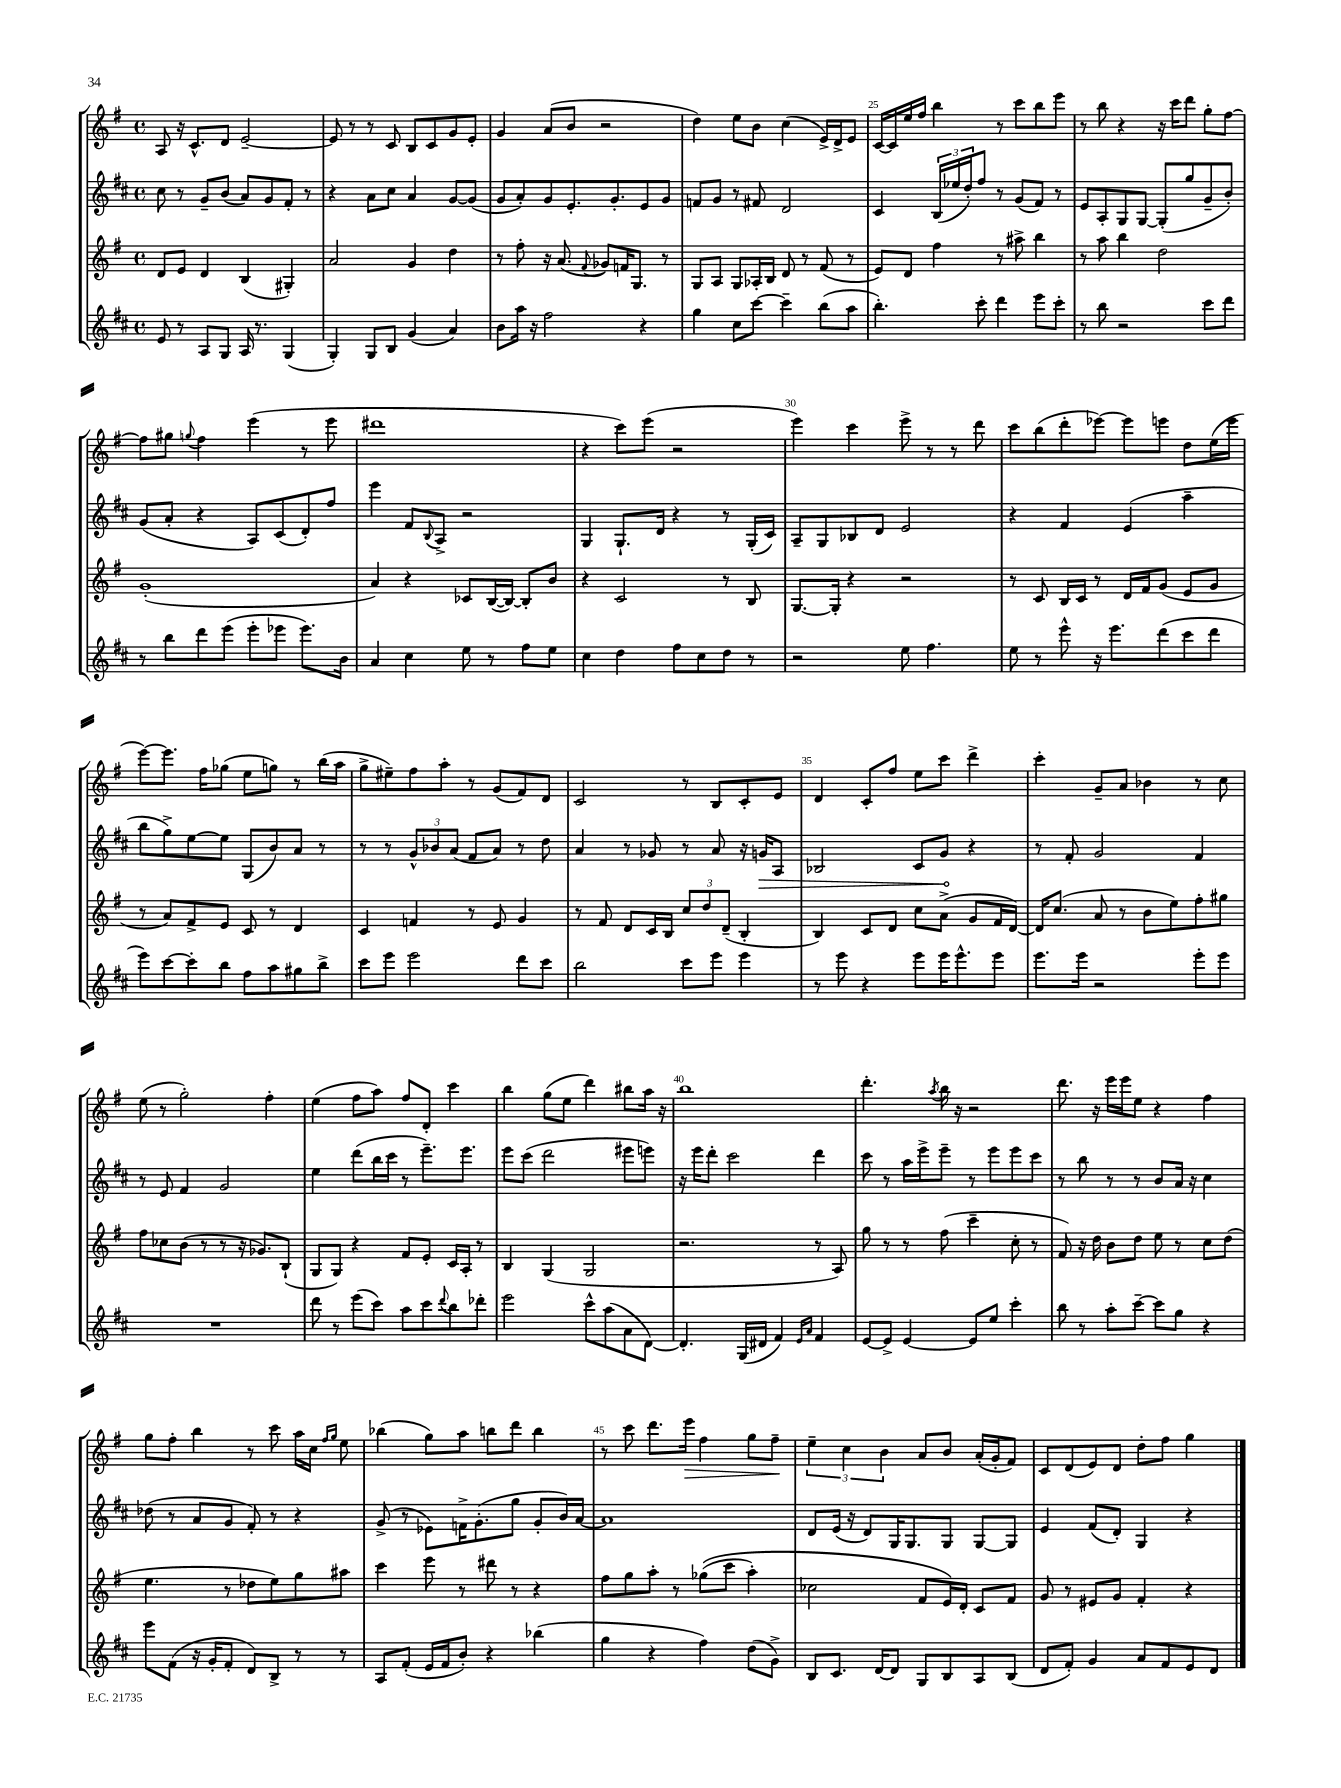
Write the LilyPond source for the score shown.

<<
\new StaffGroup <<
\new Staff = "s0" {
    \clef treble \key g \major \defaultTimeSignature \time 4/4
    a8 r16 c'8.-^ d'8 e'2~-- |
    e'8 r8 r8 c'8 b8 c'8 g'8 e'8-. |
    g'4 a'8( b'8 r2 |
    d''4) e''8 b'8 c''4( e'16->) d'16-> e'8 |
    c'16~ c'16 e''16 fis''16 b''4 r8 c'''8 b''8 e'''8 |
    r8 b''8 r4 r16 c'''16 d'''8 g''8-. fis''8~ |
    fis''8 gis''8 \appoggiatura { g''8 } fis''4 e'''4( r8 e'''8 |
    dis'''1 |
    r4 c'''8) e'''8( r2 |
    e'''4) c'''4 e'''8-> r8 r8 d'''8 |
    c'''8 b''8( d'''8-. ees'''8~) ees'''8 e'''8 d''8 e''16( e'''16 |
    e'''8~) e'''8. fis''16 ges''8( e''8 g''8) r8 b''16( a''16 |
    g''8-> eis''8--) fis''8 a''8-. r8 g'8( fis'8) d'8 |
    c'2 r8 b8 c'8-. e'8 |
    d'4 c'8-. fis''8 e''8 c'''8 d'''4-> |
    c'''4-. g'8-- a'8 bes'4 r8 c''8 |
    e''8( r8 g''2-.) fis''4-. |
    e''4( fis''8 a''8) fis''8 d'8-. c'''4 |
    b''4 g''8( e''8 d'''4) bis''8 a''16 r16 |
    b''1 |
    d'''4.-. \acciaccatura { a''8 } b''16 r16 r2 |
    d'''8. r16 e'''16 e'''16 e''8 r4 fis''4 |
    g''8 fis''8-. b''4 r8 c'''8 a''16 c''16 \grace { fis''16 g''16 } e''8 |
    bes''4( g''8) a''8 b''8 d'''8 b''4 |
    r8 c'''8 d'''8. e'''16\> fis''4 g''8 fis''8--\! |
    \tuplet 3/2 { e''4-- c''4 b'4 } a'8 b'8 a'16-.( g'16-. fis'8) |
    c'8 d'8( e'8) d'8 d''8-. fis''8 g''4 \bar "|." |
}
\new Staff = "s1" {
    \clef treble \key d \major \defaultTimeSignature \time 4/4
    cis''8 r8 g'8-- b'8( a'8) g'8 fis'8-. r8 |
    r4 a'8 cis''8 a'4 g'8~ g'8( |
    g'8 a'8-.) g'8 e'8.-. g'8.-. e'8 g'8 |
    f'8 g'8 r8 fis'8 d'2 |
    cis'4 \tuplet 3/2 { b16( ees''16 d''16-.) } fis''8 r8 g'8( fis'8) r8 |
    e'8 a8-. g8 g8~ g8-.( g''8 g'8-- b'8-.) |
    g'8( a'8-. r4 a8) cis'8( d'8-.) fis''8 |
    e'''4 fis'8 \appoggiatura { b8 } a8-> r2 |
    g4 g8.-! d'16 r4 r8 g16-.( cis'16) |
    a8-- g8 bes8 d'8 e'2 |
    r4 fis'4 e'4( a''4-- |
    b''8 g''8->) e''8~ e''8 g8( b'8) a'8 r8 |
    r8 r8 \tuplet 3/2 { g'8-^ bes'8 a'8( } fis'8 a'8) r8 d''8 |
    a'4 r8 ges'8 r8 a'8 r16 \once \override Hairpin.circled-tip = ##t g'16\> a8 |
    bes2 cis'8 g'8\! r4 |
    r8 fis'8-. g'2 fis'4 |
    r8 e'8 fis'4 g'2 |
    e''4 d'''8( b''16 cis'''16 r8 e'''8.--) e'''8. |
    e'''8 cis'''8( d'''2 eis'''8 e'''8) |
    r16 e'''16 d'''8-. cis'''2 d'''4 |
    cis'''8 r8 a''16 e'''16-> e'''8-- r8 e'''8 e'''8 cis'''8 |
    r8 b''8 r8 r8 b'8 a'16 r16 cis''4 |
    des''8( r8 a'8 g'8 fis'8-.) r8 r4 |
    g'8->( r8 ees'8) f'16-> g'8.-.( g''8 g'8-. b'16) a'16~ |
    a'1 |
    d'8 e'16( r16 d'8) g16 g8. g8 g8~ g8 |
    e'4 fis'8( d'8-.) g4 r4 \bar "|." |
}
\new Staff = "s2" {
    \clef treble \key g \major \defaultTimeSignature \time 4/4
    d'8 e'8 d'4 b4( gis4-.) |
    a'2 g'4 d''4 |
    r8 fis''8-. r16 a'8.( \appoggiatura { fis'8 } ges'8) f'16 g8. r8 |
    g8 a8 g8 aes16-. b16 d'8 r8 fis'8( r8 |
    e'8) d'8 fis''4 r8 ais''8-> b''4 |
    r8 a''8 b''4 d''2 |
    g'1-.( |
    a'4) r4 ces'8 b16~( b16~) b8-. b'8 |
    r4 c'2 r8 b8 |
    g8.~ g16-. r4 r2 |
    r8 c'8 b16 c'16 r8 d'16 fis'16 g'8( e'8 g'8 |
    r8 a'8) fis'8-> e'8 c'8 r8 d'4 |
    c'4 f'4 r8 e'8 g'4 |
    r8 fis'8 d'8 c'16 b16 \tuplet 3/2 { c''8 d''8 d'8--( } b4-. |
    b4) c'8 d'8 c''8 a'8->( g'8 fis'16 d'16~) |
    d'16 c''8.( a'8 r8 b'8 e''8) fis''8-. gis''8 |
    fis''8 ces''8 b'8( r8 r8 r16 ges'8.) b8-!( |
    g8 g8) r4 fis'8 e'8-. c'16 a16-. r8 |
    b4 g4( g2 |
    r2. r8 a8) |
    g''8 r8 r8 fis''8( c'''4-- c''8-. r8 |
    fis'8) r16 d''16 b'8 d''8 e''8 r8 c''8 d''8( |
    e''4. r8 des''8 e''8) g''8 ais''8 |
    c'''4 e'''8 r8 dis'''8 r8 r4 |
    fis''8 g''8 a''8-. r8 ges''8(\( c'''8 a''4-.) |
    ces''2 fis'8 e'16\) d'16-. c'8 fis'8 |
    g'8 r8 eis'8 g'8 fis'4-. r4 \bar "|." |
}
\new Staff = "s3" {
    \clef treble \key d \major \defaultTimeSignature \time 4/4
    e'8 r8 a8 g8 a16 r8. g4( |
    g4-.) g8 b8 g'4( a'4) |
    b'8 a''16 r16 fis''2 r4 |
    g''4 cis''8 cis'''8~ cis'''4-- b''8( a''8 |
    b''4.-.) cis'''8-. d'''4 e'''8 cis'''8-. |
    r8 b''8 r2 cis'''8 d'''8 |
    r8 b''8 d'''8 e'''8( e'''8-. ees'''8 ees'''8.) b'16 |
    a'4 cis''4 e''8 r8 fis''8 e''8 |
    cis''4 d''4 fis''8 cis''8 d''8 r8 |
    r2 e''8 fis''4. |
    e''8 r8 e'''8-^ r16 e'''8. d'''8( cis'''8 d'''8 |
    e'''8) cis'''8~ cis'''8-. b''8 fis''8 a''8 gis''8 b''8-> |
    cis'''8 e'''8 e'''2 d'''8 cis'''8 |
    b''2 cis'''8 e'''8 e'''4 |
    r8 e'''8 r4 e'''8 e'''16 e'''8.-^ e'''8 |
    e'''8. e'''16 r2 e'''8-. e'''8 |
    R1 |
    d'''8 r8 e'''8( cis'''8) a''8 cis'''8 \appoggiatura { d'''8 } b''8 des'''8-. |
    e'''2 cis'''8-^ a''8( a'8 d'8~) |
    d'4.-. g16( dis'16 fis'4) \grace { e'16 a'16 } fis'4 |
    e'8~ e'8-> e'4~ e'8 e''8 cis'''4-. |
    b''8 r8 a''8-. cis'''8~-- cis'''8 g''8 r4 |
    e'''8 fis'8( r16 g'16-. fis'8-. d'8) b8-> r8 r8 |
    a8 fis'8-.( e'16 fis'16 b'8-.) r4 bes''4( |
    g''4 r4 fis''4) d''8( g'8->) |
    b8 cis'8. d'16~ d'8 g8 b8 a8 b8( |
    d'8 fis'8-.) g'4 a'8 fis'8 e'8 d'8 \bar "|." |
}
>>
>>
\layout { \context { \Score currentBarNumber = #21 \override BarNumber.break-visibility = ##(#f #t #t) barNumberVisibility = #(every-nth-bar-number-visible 5) } }
